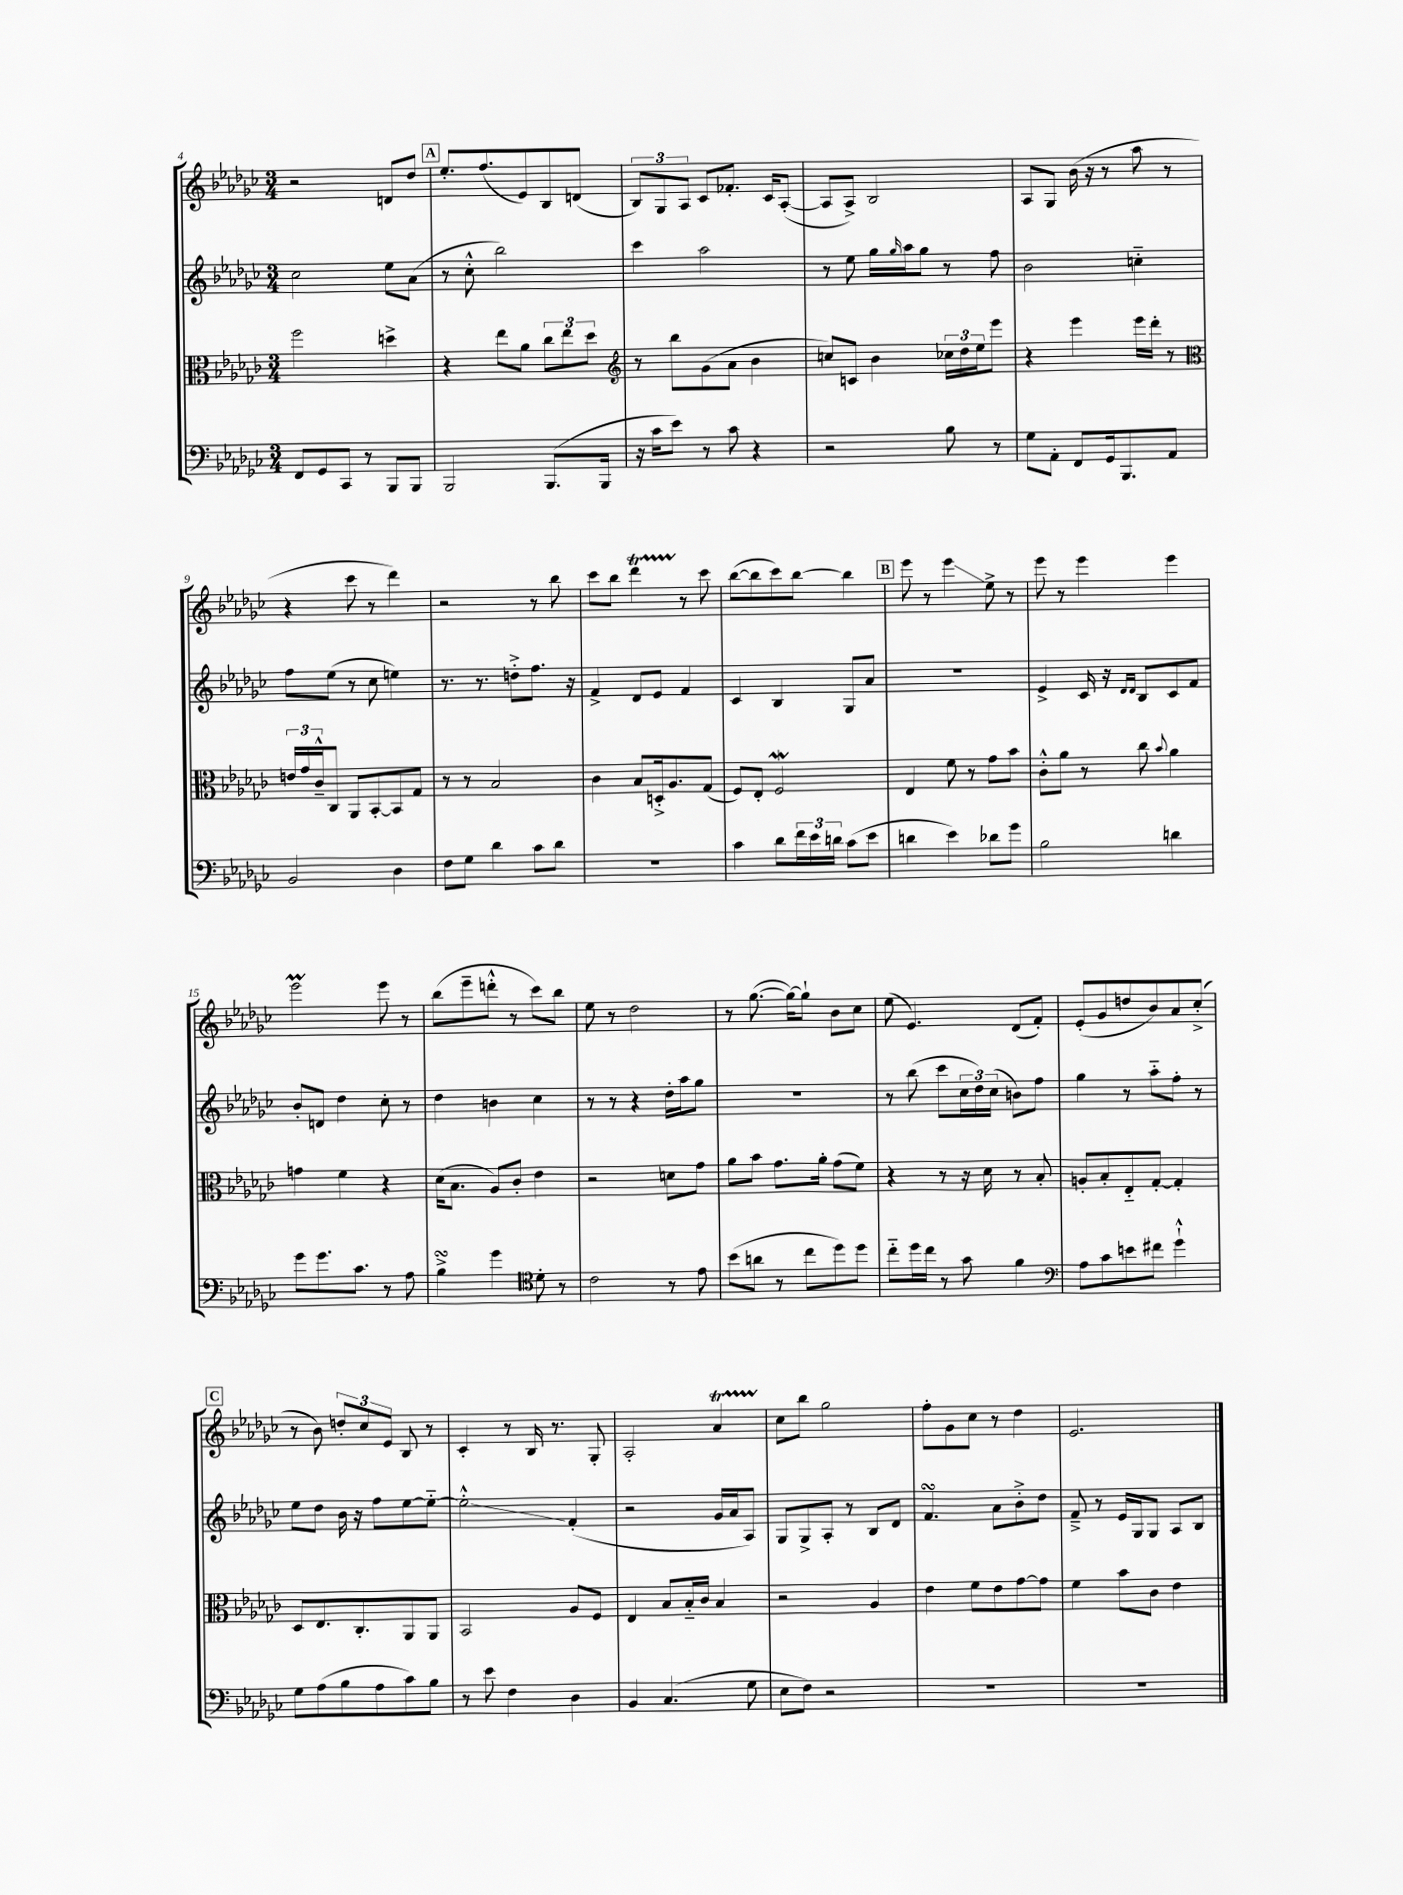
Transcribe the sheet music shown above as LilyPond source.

<<
\new StaffGroup <<
\new Staff = "s0" {
    \clef treble \key ges \major \numericTimeSignature \time 3/4
    r2 d'8 des''8 |
    \mark \markup { \box "A" } ees''8.-. f''8.( ees'8) bes8 d'8( |
    \tuplet 3/2 { bes8) ges8 aes8 } ces'8 fes'8.-. ces'16 aes8~-.( |
    aes8 aes8->) bes2 |
    aes8 ges8 bes'16( r16 r8 aes''8 r8 |
    r4 ces'''8 r8 des'''4) |
    r2 r8 bes''8 |
    ces'''8 bes''8 des'''4\startTrillSpan r8\stopTrillSpan ces'''8 |
    bes''8~( bes''8 ces'''8) bes''8~ bes''4 |
    \mark \markup { \box "B" } ees'''8 r8 ees'''4\glissando ees''8-> r8 |
    ees'''8 r8 ees'''4 ees'''4 |
    ees'''2\prall ees'''8 r8 |
    bes''8( ees'''8-- d'''8-.-^ r8 ces'''8) bes''8 |
    ees''8 r8 des''2 |
    r8 ges''8.~( ges''16~) ges''8-! bes'8 ces''8 |
    ees''8( ees'4.) des'8( f'8-.) |
    ees'8-.( ges'8 d''8 bes'8) aes'8 ces''8-.->( |
    \mark \markup { \box "C" } r8 bes'8) \tuplet 3/2 { d''8-. ces''8 ees'8 } bes8 r8 |
    ces'4-. r8 bes16 r8. ges8-. |
    aes2-. aes'4\startTrillSpan |
    ces''8\stopTrillSpan bes''8 ges''2 |
    f''8-. ges'8 ces''8 r8 des''4 |
    ees'2. \bar "|." |
}
\new Staff = "s1" {
    \clef treble \key ges \major \numericTimeSignature \time 3/4
    ces''2 ees''8 aes'8( |
    \mark \markup { \box "A" } r8 ces''8-.-^ bes''2) |
    ces'''4 aes''2 |
    r8 ees''8 ges''16 \grace { ges''16 } aes''16 ges''8 r8 f''8 |
    bes'2 c''4-_ |
    f''8 ees''8( r8 ces''8 e''4) |
    r8. r8. d''8-.-> f''8. r16 |
    f'4-> des'8 ees'8 f'4 |
    ces'4 bes4 ges8 aes'8 |
    \mark \markup { \box "B" } R2. |
    ees'4-> ces'16 r16 \grace { des'16 des'16 } bes8 ces'8 f'8 |
    bes'8-. d'8 des''4 ces''8-. r8 |
    des''4 b'4 ces''4 |
    r8 r8 r4 des''16-. aes''16 ges''8 |
    R2. |
    r8 bes''8( ces'''8 \tuplet 3/2 { ces''16 des''16) ces''16( } b'8) f''8 |
    ges''4 r8 aes''8-_ f''8-. r8 |
    \mark \markup { \box "C" } ees''8 des''8 bes'16 r16 f''8 ees''8~ ees''8~-_ |
    ees''2-.-^\glissando f'4-.( |
    r2 ges'16 aes'16 aes8) |
    ges8 ges8-> aes8-. r8 bes8 des'8 |
    f'4.\turn aes'8 bes'8-.-> des''8 |
    f'8---> r8 ees'16 ges16 ges8 aes8 bes8 \bar "|." |
}
\new Staff = "s2" {
    \clef alto \key ges \major \numericTimeSignature \time 3/4
    f''2 d''4-> |
    \mark \markup { \box "A" } r4 ees''8 aes'8 \tuplet 3/2 { ces''8 ees''8 des''8 } |
    \clef treble r8 bes''8 ges'8( aes'8 bes'4 |
    c''8) c'8 bes'4 \tuplet 3/2 { ces''16 des''16 ees''16 } ees'''8 |
    r4 ees'''4 ees'''16 des'''16-. r8 |
    \clef alto \tuplet 3/2 { e'16 ges'16 ces'16---^ } ces8 aes,8 bes,8~-. bes,8 ges8 |
    r8 r8 bes2 |
    ces'4 bes8 d16-.-> aes8. ges8( |
    f8) ees8-. f2\mordent |
    \mark \markup { \box "B" } ees4 f'8 r8 ges'8 bes'8 |
    ces'8-.-^ aes'8 r8 ces''8 \appoggiatura { bes'8 } aes'4 |
    g'4 f'4 r4 |
    des'16( bes8. aes8) ces'8-. ees'4 |
    r2 d'8 ges'8 |
    aes'8 bes'8 ges'8. aes'16-. ges'8( f'8) |
    r4 r8 r16 des'16 r8 bes8-. |
    a8-. bes8-. ees8-_ ges8~-. ges4-. |
    \mark \markup { \box "C" } des8 ees8. ces8.-. aes,8 aes,8 |
    bes,2 aes8 f8 |
    ees4 bes8 bes16-_ ces'16 bes4 |
    r2 aes4 |
    ees'4 f'8 ees'8 ges'8~ ges'8 |
    f'4 bes'8 ces'8 ees'4 \bar "|." |
}
\new Staff = "s3" {
    \clef bass \key ges \major \numericTimeSignature \time 3/4
    f,8 ges,8 ces,8 r8 bes,,8 bes,,8 |
    \mark \markup { \box "A" } bes,,2 bes,,8.( bes,,16 |
    r16 ces'16 ees'8) r8 ces'8 r4 |
    r2 bes8 r8 |
    ges8 aes,8-. f,8 ges,16 bes,,8. aes,8 |
    bes,2 des4 |
    f8 ges8 des'4 ces'8 des'8 |
    R2. |
    ces'4 des'8 \tuplet 3/2 { f'16 ees'16 d'16 } ces'8( ees'8 |
    \mark \markup { \box "B" } d'4 ees'4) des'8 ges'8 |
    bes2 d'4 |
    ges'8 ges'8. ces'8. r8 aes8 |
    bes4->\turn ges'4 \clef tenor des'8-. r8 |
    ces'2 r8 ees'8 |
    bes'8( a'8 r8 ces''8 des''8) des''8 |
    ces''8-_ des''16 ces''16 r8 ges'8 f'4 |
    \clef bass aes8 ces'8 e'8 fis'8 ges'4-!-^ |
    \mark \markup { \box "C" } ges8 aes8( bes8 aes8 ces'8) bes8 |
    r8 ees'8 f4 des4 |
    bes,4 ces4.( ges8 |
    ees8 f8) r2 |
    R2. |
    R2. \bar "|." |
}
>>
>>
\layout { \context { \Score currentBarNumber = #4 } }
